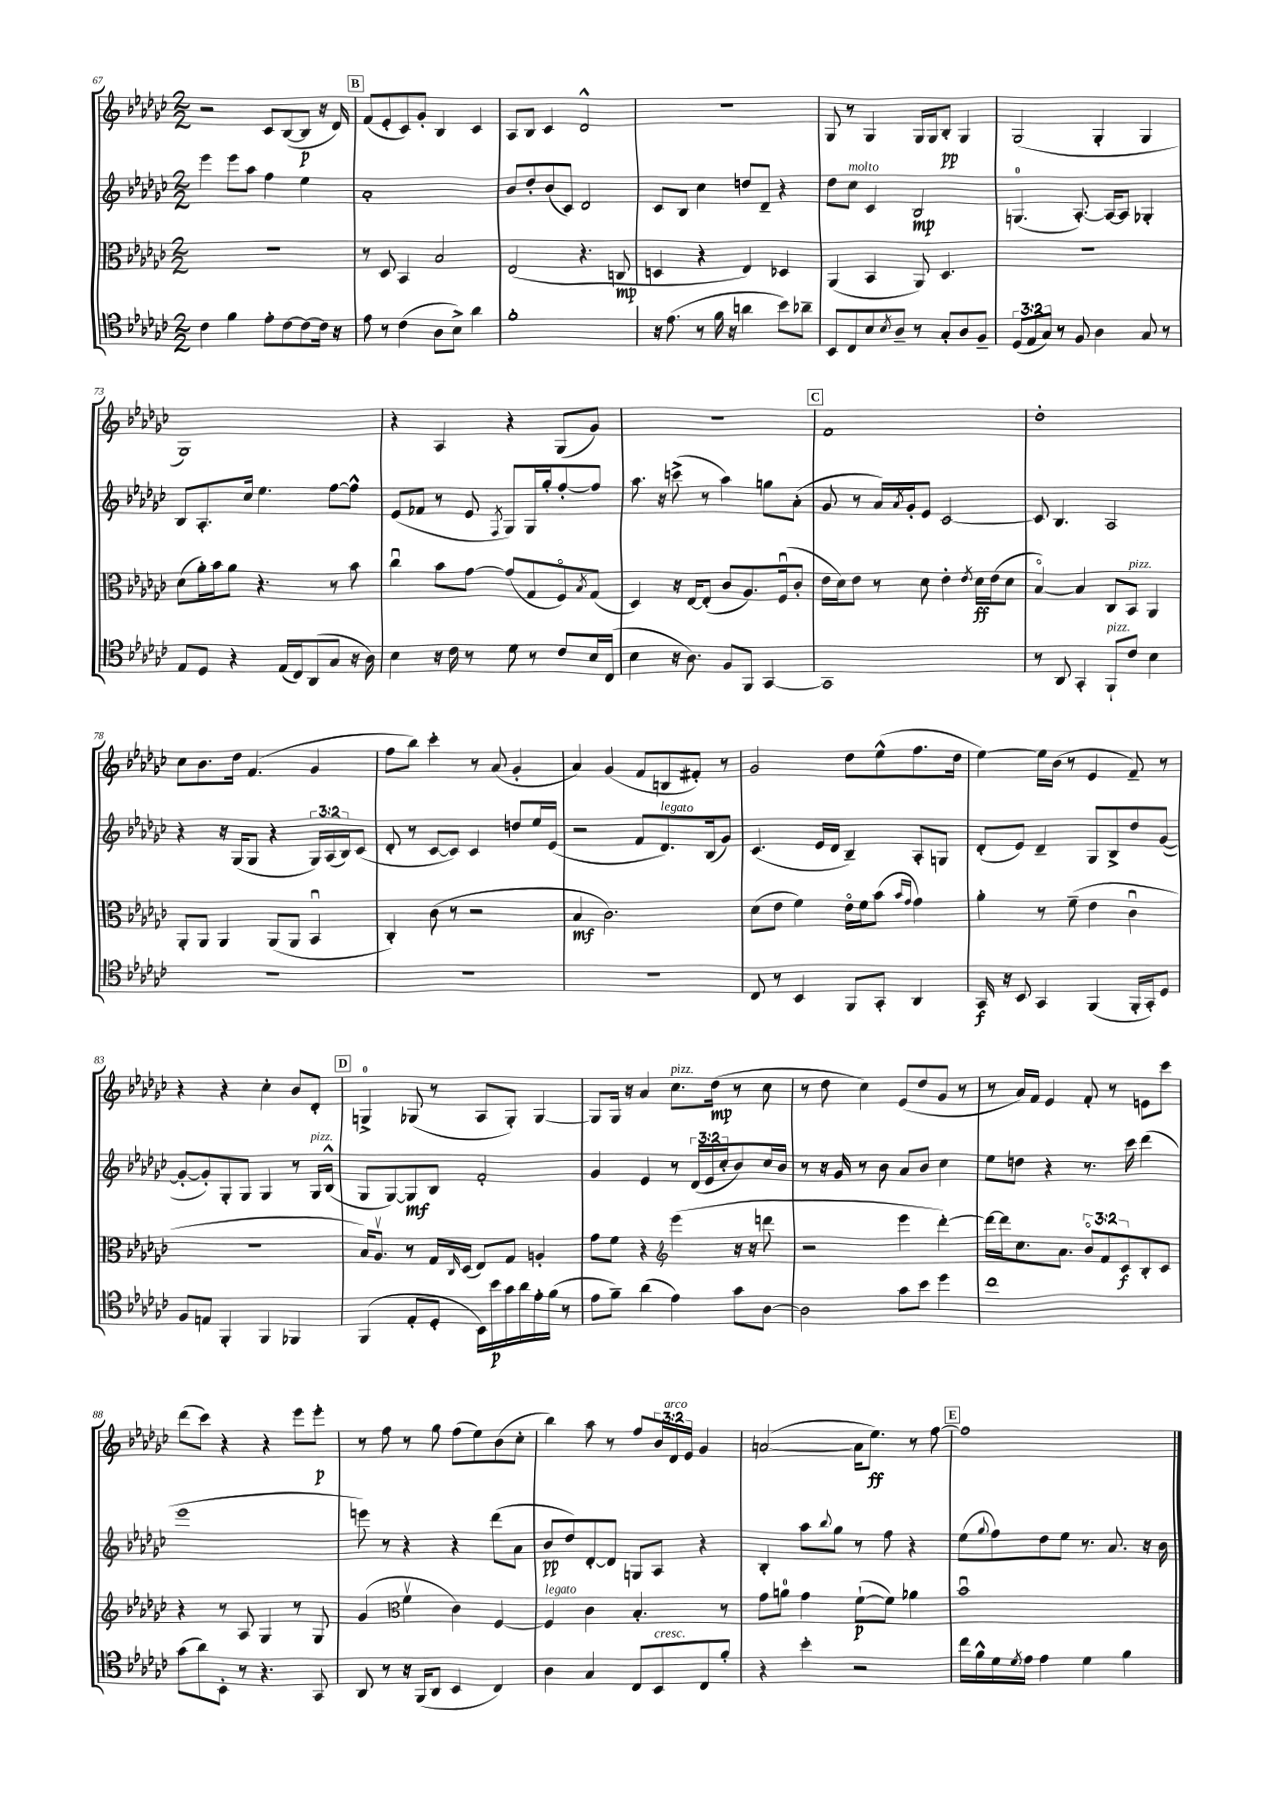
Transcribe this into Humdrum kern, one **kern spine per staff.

**kern	**kern	**kern	**kern
*staff4	*staff3	*staff2	*staff1
*clefC4	*clefC3	*clefG2	*clefG2
*k[b-e-a-d-g-c-]	*k[b-e-a-d-g-c-]	*k[b-e-a-d-g-c-]	*k[b-e-a-d-g-c-]
*M2/2	*M2/2	*M2/2	*M2/2
4c-	1r	4eee-	2r
4f	.	8eee-	.
.	.	8aa-	.
8e-'	.	4ff	8c-
[8c-	.	.	([8B-
8c-_	.	4ee-	8B-]
16c-]	.	.	16r
16r	.	.	16d-)
=	=	=	=
8e-	8r	1a-'	(8f
8r	8D-	.	8e-'
(4c-	4BB-	.	8c-)
.	.	.	8g-'
8A-	2B-	.	4B-
8B-^)	.	.	.
4a-	.	.	4c-
=	=	=	=
1f'	(2E-	8b-	8A-
.	.	8dd-'	8B-
.	.	(8b-	4c-
.	.	8c-)	.
.	4.r	2d-	2d-^^
.	8C	.	.
=	=	=	=
16r	4D	8c-	1r
(8.e-	.	.	.
.	.	8B-	.
8r	4r	4cc-	.
16f	.	.	.
16r	.	.	.
4a	4E-)	8dd	.
.	.	8d-~	.
8b-)	4D-	4r	.
8a-~	.	.	.
=	=	=	=
8BB-	(4AA-	8dd-	8G-
8C-	.	8cc-	8r
8B-	4BB-	4c-	4G-
8qB-	.	.	.
8A-~	.	.	.
8r	8AA-)	2B-	16G-
.	.	.	16G-
8G-'	4.D-	.	8B-'
8A-	.	.	4G-
8F~	.	.	.
=	=	=	=
(12D-	1r	(4.G	(2G-
12E-	.	.	.
12G-)	.	.	.
8r	.	.	.
8F	.	[8.A-')	.
4A-	.	.	4G-'
.	.	16A-_	.
.	.	8A-]	.
8G-	.	4G-'	4G-
8r	.	.	.
=	=	=	=
8E-	(8d-	8B-	1G-)
8D-	16a-')	8.A-'	.
.	16b-	.	.
4r	8a-	.	.
.	.	16cc-	.
.	4.r	4.ee-	.
(16E-	.	.	.
16C-)	.	.	.
(8AA-	.	.	.
8G-	8r	[8ff	.
16r	8b-	8ff^^]	.
16A-)	.	.	.
=	=	=	=
4B-	4cc-u	(8e-	4r
.	.	8f-	.
16r	8b-	8r	4A-
16c-	.	.	.
8r	[8g-	8e-	.
.	.	8qF	.
8d-	(8g-]	8G-)	4r
8r	8G-	16G-	.
.	.	16gg-'	.
8c-	8Fo)	[8ff'	(8G-
.	8qB-	.	.
16B-	(8G-	8ff]	8g-)
(16C-	.	.	.
=	=	=	=
4B-	4D-)	8.aa-	1r
.	.	16r	.
16r	16r	(8ccc^	.
8.A-)	[16E-	.	.
.	(8E-']	8r	.
8F	8c-	4aa-)	.
8FF	8.A-)	.	.
[4GG-	.	8gg	.
.	(16Fu	.	.
.	8c-'	(8a-'	.
=	=	=	=
1GG-]	16e-	8g-	1f
.	16d-)	.	.
.	8e-	8r	.
.	8r	16a-)	.
.	.	8qa-	.
.	.	16g-'	.
.	8d-	8e-	.
.	4e-'	[2c-	.
.	8qe-	.	.
.	16d-	.	.
.	(16e-	.	.
.	8d-	.	.
=	=	=	=
8r	[4B-o)	8c-]	1dd-'
8AA-	.	4.B-	.
4GG-'	4B-]	.	.
8FF`	8C-	2A-	.
8c-	8BB-	.	.
4B-	4AA-	.	.
=	=	=	=
1r	8AA-'	4r	8cc-
.	8AA-	.	8.b-
.	4AA-	16r	.
.	.	(16G-	16dd-
.	.	8G-	(4.f
.	(8AA-	4r	.
.	8AA-	.	.
.	4BB-u	24G-)	4g-
.	.	(24A-	.
.	.	24B-)	.
.	.	(8c-	.
=	=	=	=
1r	4C-')	8d-'	8ff
.	.	8r	8bb-)
.	(8c-	[8c-	4ccc-'
.	8r	8c-])	.
.	2r	4c-	8r
.	.	.	(8a-
.	.	8dd	4g-'
.	.	16ee-	.
.	.	(16e-	.
=	=	=	=
1r	4B-	2r	4a-)
.	2.c-)	.	(4g-
.	.	8f	8f
.	.	8.d-)	8B
.	.	.	8f#')
.	.	(16B-	.
.	.	8g-)	8r
=	=	=	=
8C-	(8d-	(4.c-	2g-
8r	8e-	.	.
4BB-	4f)	.	.
.	.	16e-	.
.	.	16d-	.
8FF	16e-o	4B-~)	8dd-
.	16f	.	.
8GG-'	(8b-	.	(8ee-^^
.	16qqb-	.	.
.	16qqg-	.	.
4AA-	4g-)	8A-'	8.ff
.	.	8G	.
.	.	.	16dd-
=	=	=	=
16GG-	4a-'	(8d-'	[4ee-)
16r	.	.	.
8BB-	.	8e-)	.
4GG-	8r	4d-~	16ee-]
.	.	.	(16b-
.	(8f~	.	8r
(4FF	4e-	8G-	4e-
.	.	8B-^	.
16FF'	4c-u	8dd-	8f~)
16GG-')	.	.	.
8D-	.	([8g-	8r
=	=	=	=
8F	1r	8g-'_	4r
8E	.	8g-'])	.
4FF'	.	8G-'	4r
.	.	8G-	.
4FF	.	4G-	4cc-'
4FF-	.	8r	8b-
.	.	16G-	8d-'
.	.	(16B-^^	.
=	=	=	=
(4FF	16B-)	8G-	4G^
.	8.A-v	.	.
.	.	[8G-)	.
8E-'	8r	8G-]	(8G-
8D-'	16G-	8B-	8r
.	16qqC-	.	.
.	(16D-	.	.
16BB-)	8E-)	2f'	8A-
16b-	.	.	.
16g-	8G-	.	8G-')
16a-	.	.	.
16e-'	4A'	.	[4G-
(16f	.	.	.
8r	.	.	.
=	=	=	=
8e-	8g-	4g-	8G-]
8f~)	8f	.	16G-
.	.	.	16r
(4a-	4r	4e-	4a-
*	*clefG2	*	*
4e-)	(4eee-	8r	8.cc-
.	.	(24d-	.
.	.	24e-	.
.	.	.	(16dd-
.	.	24cc-'	.
8g-	16r	8b-)	8r
.	16r	.	.
[8A-	8ddd	16cc-	8cc-
.	.	16b-	.
=	=	=	=
2A-]	2r	8r	8r
.	.	16r	8dd-
.	.	16g-	.
.	.	8r	4cc-)
.	.	8b-	.
8g-	4eee-	8a-	(8e-
8b-	.	8b-	8dd-
4dd-	[4ddd-')	4cc-	8g-
.	.	.	8r
=	=	=	=
1cc-	16ddd-_	8ee-	8r
.	16ddd-]	.	.
.	8.cc-	8dd	16a-)
.	.	.	16f
.	.	4r	4e-
.	8.a-	.	.
.	12b-o	8.r	8f'
.	12f	.	.
.	.	.	8r
.	12c-	.	.
.	.	16ccc-	.
.	8B-'	(4ddd-	8e
.	8c-	.	8ccc-
=	=	=	=
(8g-	4r	1eee-	(8ddd-
8a-)	.	.	8ccc-)
8BB-'	8r	.	4r
8r	8A-	.	.
4.r	4G-	.	4r
.	8r	.	8eee-
8GG-	8G-	.	8eee-'
=	=	=	=
8AA-	(4g-	8eee)	8r
8r	.	8r	8ff
*	*clefC3	*	*
16r	4fv	4r	8r
(16FF	.	.	.
8AA-	.	.	8gg-
4BB-	4c-)	4r	(8ff
.	.	.	8ee-)
4C-)	[4F	(8ddd-	(8b-
.	.	8a-	8cc-'
=	=	=	=
4A-	4F]	8b-	4bb-)
.	.	8dd-)	.
4G-	4c-	[8d-'	8aa-
.	.	8d-]	8r
8C-	4.B-'	8G	8ff
8BB-	.	8A-	24b-
.	.	.	24d-
.	.	.	24e-
8C-	.	4r	4g-
8f'	8r	.	.
=	=	=	=
4r	8g-	4B-'	([2a
.	8a	.	.
4b-'	4g-	8aa-	.
.	.	8qqbb-	.
.	.	8gg-	.
2r	([8f`	8r	16a]
.	.	.	8.ee-)
.	8f])	8ff	.
.	4a-	4r	8r
.	.	.	[8ff
=	=	=	=
16cc-	1b-u	(8ee-	1ff]
16f^^	.	.	.
.	.	8qqgg-	.
16d-	.	8ff)	.
8qd-	.	.	.
16e-	.	.	.
4e-	.	8dd-	.
.	.	8ee-	.
4d-	.	8.r	.
.	.	8.a-	.
4f	.	.	.
.	.	16r	.
.	.	16b-	.
==	==	==	==
*-	*-	*-	*-
